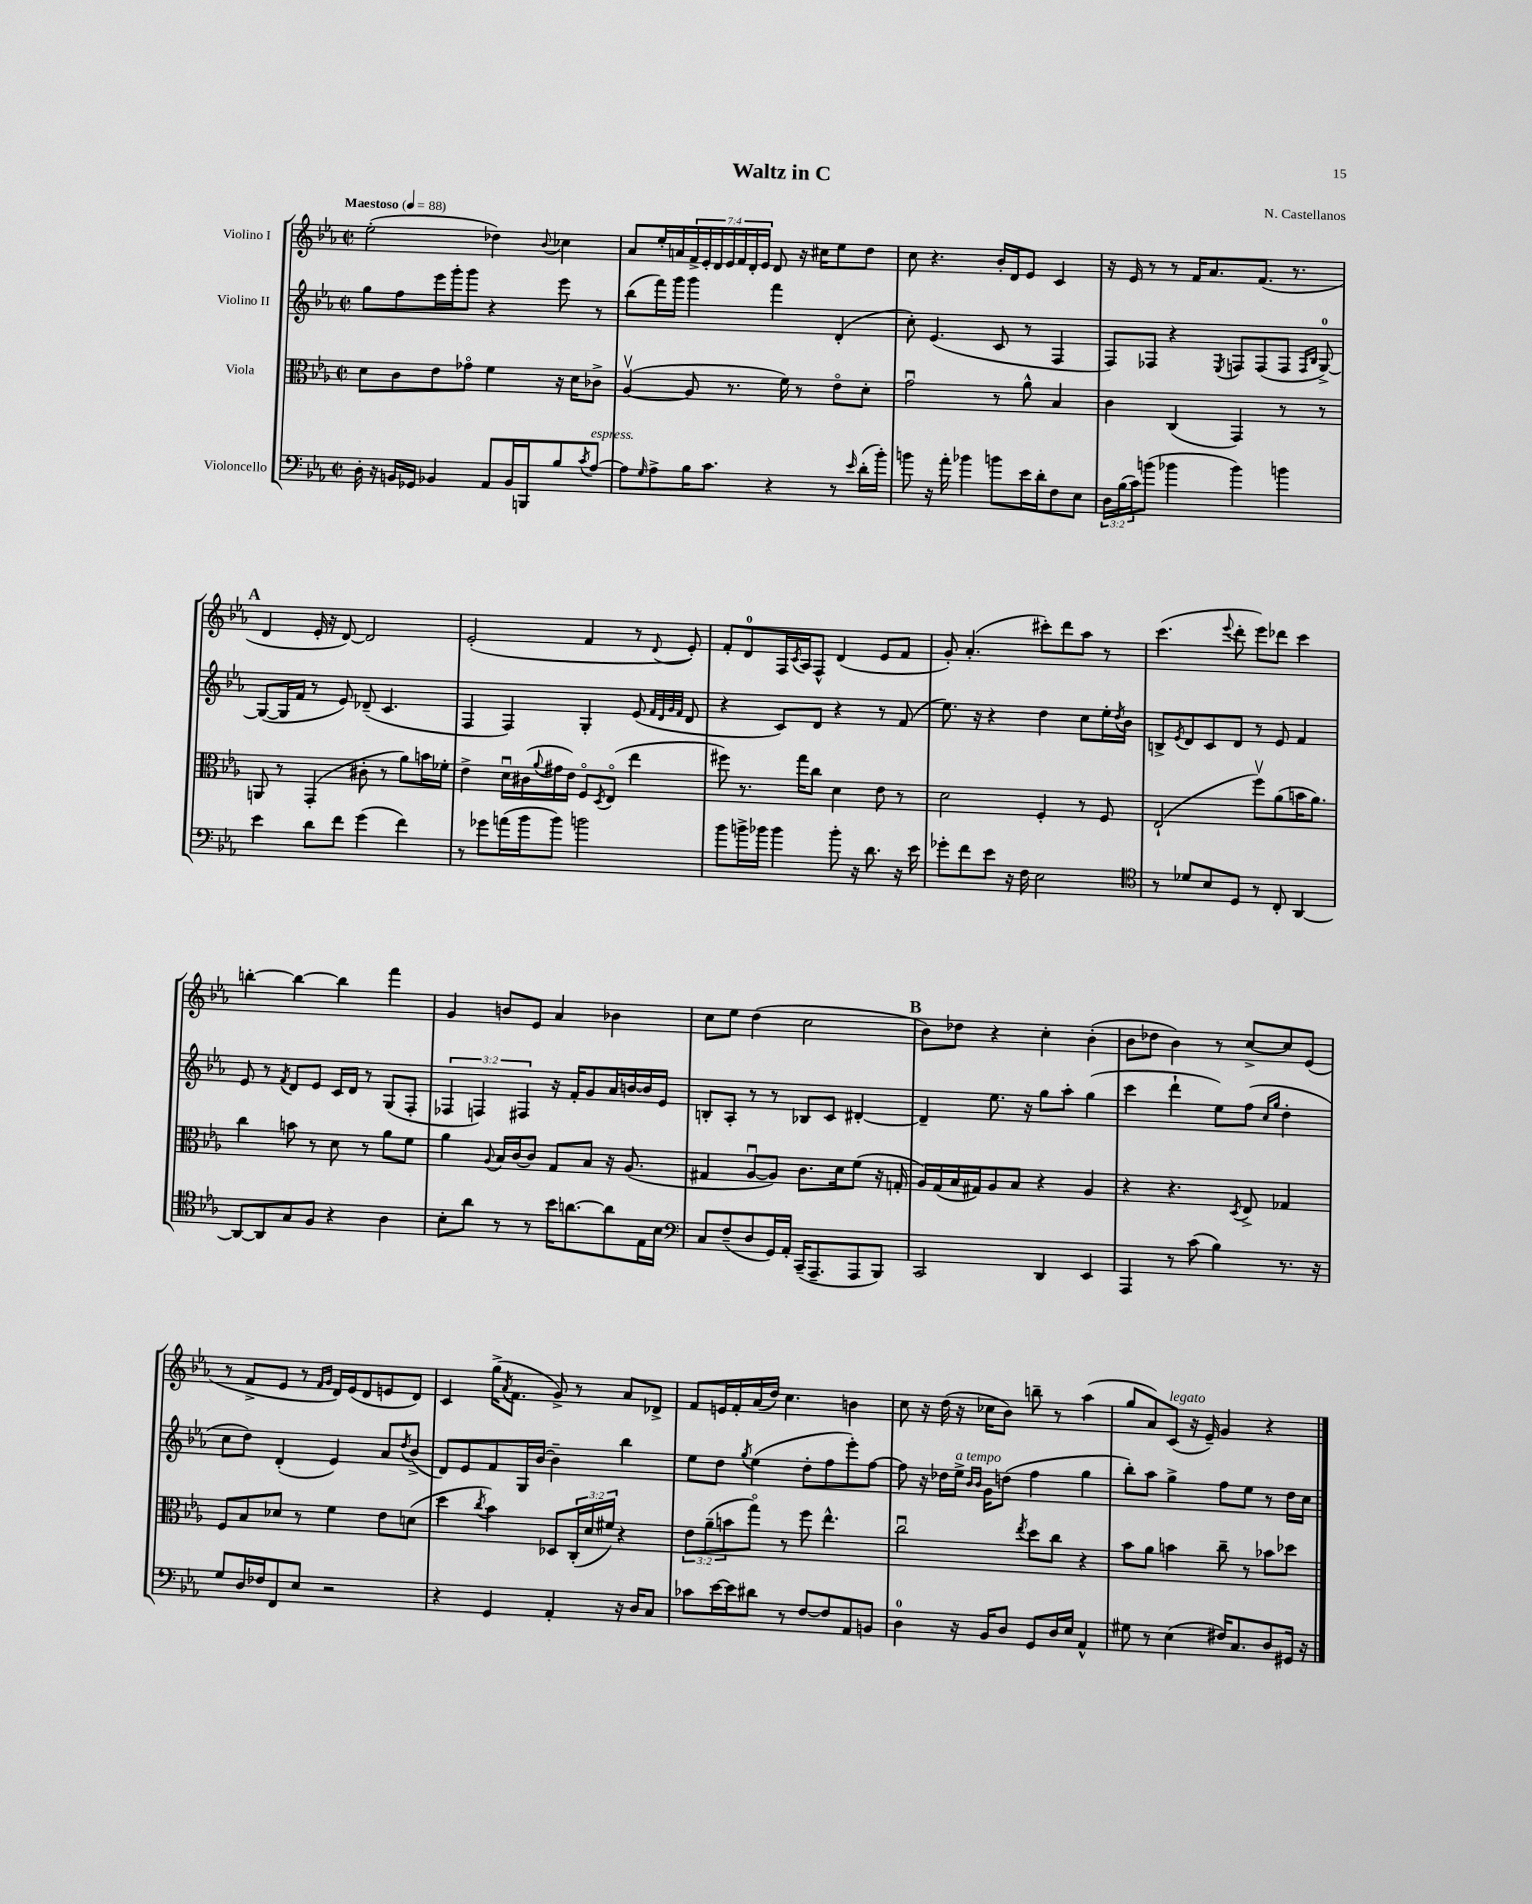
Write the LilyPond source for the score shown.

\header { title = "Waltz in C" composer = "N. Castellanos" }
<<
\new StaffGroup <<
\new Staff = "s0" \with { instrumentName = "Violino I" } {
    \clef treble \key ees \major \defaultTimeSignature \time 2/2 \override Staff.TupletNumber.text = #tuplet-number::calc-fraction-text \tempo "Maestoso" 4 = 88
    ees''2-.( des''4) \appoggiatura { bes'8 } ces''4 |
    aes'8 ees''16-. a'16 \tuplet 7/4 { f'16-> ees'16-. d'16 ees'16 f'16 d'16-. ees'16 } d'8 r16 cis''16 ees''8 d''8 |
    c''8 r4. bes'16-. d'16 ees'8 c'4 |
    r16 ees'16 r8 r8 f'16 aes'8. f'8.( r8. |
    \mark \markup { \bold "A" } d'4 ees'16-. r16 d'8~) d'2 |
    ees'2-.( f'4 r8 \appoggiatura { d'8 } ees'8-.) |
    f'8-. d'8-0 f16 \acciaccatura { c'8 } aes16 f8-^ d'4( ees'8 f'8 |
    g'8-.) aes'4.-.( cis'''8-.) d'''8 aes''8 r8 |
    c'''4.( \appoggiatura { ees'''8 } d'''8-. ees'''8) des'''8 c'''4 |
    b''4~-. b''4~ b''4 f'''4 |
    g'4 b'8 ees'8 aes'4 bes'4 |
    c''8 ees''8 d''4( c''2 |
    \mark \markup { \bold "B" } bes'8) des''8 r4 c''4-. bes'4-.( |
    bes'8 des''8 bes'4) r8 c''8~-> c''8 ees'8( |
    r8 f'8-> ees'8 r8 \grace { f'16 g'16 } d'16) ees'16( d'8 e'8 d'8) |
    c'4 g''16->( \acciaccatura { aes'8 } f'8. g'8->) r8 aes'8 des'8-> |
    f'8 e'16 f'16-. aes'16( d''16) c''4. b'4 |
    c''8 r16 d''16( r16 ces''16 bes'8) b''8-- r8 aes''4( |
    g''8 aes'8) c'8^\markup { \italic "legato" }( r16 ees'16--) g'4 r4 \bar "|." |
}
\new Staff = "s1" \with { instrumentName = "Violino II" } {
    \clef treble \key ees \major \defaultTimeSignature \time 2/2 \override Staff.TupletNumber.text = #tuplet-number::calc-fraction-text
    g''8 f''8 ees'''16 g'''16-. g'''8 r4 ees'''8 r8 |
    bes''8( f'''16) g'''16 g'''4 f'''4 d'4-.( |
    c''8-.) ees'4.( c'8 r8 f4 |
    f8) fes8 r4 \acciaccatura { ees8 } f8 f8( f8 \grace { f16 bes16 } g8-0~->) |
    \mark \markup { \bold "A" } g8~( g16 f'16 r8 ees'8) des'8--( c'4. |
    f4 f4) g4-. ees'8( \grace { f'32 d'32 g'32 f'32 } d'8 |
    r4 c'8) d'8 r4 r8 f'8( |
    ees''8.) r16 r4 d''4 c''8 ees''16-. \acciaccatura { d''8 } bes'16 |
    b8-> \acciaccatura { ees'8 } d'8 c'8 d'8 r8 ees'8 f'4 |
    ees'8 r8 \acciaccatura { f'8 } d'8 ees'8 c'16 d'16 r8 g8( f8-. |
    \tuplet 3/2 { fes4 f4) fis4 } r16 f'16-. g'8 aes'16 b'16~ b'16 ees'16 |
    b8-. aes8-. r8 r8 bes8 c'8 dis'4~-. |
    \mark \markup { \bold "B" } dis'4-- ees''8. r16 g''8 aes''8-. g''4( |
    c'''4 d'''4-! ees''8) f''8( \grace { c''16 g''16 } d''4-. |
    c''8 d''8) d'4-.( ees'4) aes'8 \acciaccatura { d''8 } bes'8->( |
    d'8) ees'8 f'8 g16 bes'16~ bes'4-- bes''4 |
    ees''8 d''8 \acciaccatura { g''8 } ees''4( d''8-. f''8 ees'''8-.) f''8~ |
    f''8 r16 des''16 ees''16->^\markup { \italic "a tempo" } \grace { bes'16 bes'16 } g'16 d''8( f''4 g''4 |
    bes''8-.) aes''8 g''4-> f''8 ees''8 r8 d''16 c''16 \bar "|." |
}
\new Staff = "s2" \with { instrumentName = "Viola" } {
    \clef alto \key ees \major \defaultTimeSignature \time 2/2 \override Staff.TupletNumber.text = #tuplet-number::calc-fraction-text
    d'8 c'8 ees'8 ges'8\flageolet f'4 r16 d'16 ces'8-> |
    aes4~\upbow( aes8 r8. f'16) r8 ees'8\flageolet d'8-. |
    g'2\downbow r8 aes'8-^ bes4 |
    c'4 c4( g,4) r8 r8 |
    \mark \markup { \bold "A" } a,8 r8 g,4-.( cis'8-. r8 aes'8) b'16 fes'16-. |
    ees'4-> d'16\downbow cis'16( \appoggiatura { aes'8 } gis'16 ees'16) f8\flageolet \acciaccatura { d8 } ees8\flageolet( ees''4 |
    fis''8) r8. g''16 c''8 d'4 ees'8 r8 |
    d'2 f4-. r8 f8 |
    ees2-!( f''8\upbow) aes'8( b'16 aes'8.) |
    c''4 b'8 r8 d'8 r8 aes'8 f'8 |
    aes'4 \appoggiatura { aes8 } bes16 c'16~ c'8 g8 bes8 r16 aes8.( |
    gis4 aes8~\downbow aes8) c'8. d'16 f'8( r16 g16-. |
    \mark \markup { \bold "B" } aes16) g16( bes16 gis16) aes8 bes8 r4 aes4 |
    r4 r4. \acciaccatura { d8 } ees8-> ges4 |
    f8 bes8 des'8 r8 f'4 ees'8 d'8( |
    d''4 \acciaccatura { c''8 } bes'4) des8 \tuplet 3/2 { c16-.( d'16 fis'16) } r4 |
    \tuplet 3/2 { ees'8 aes'8--( b'8 } g''8\flageolet) r8 f''8 ees''4.-^ |
    c''2\downbow \acciaccatura { ees''8 } d''8 c''8 r4 |
    bes'8 aes'8 b'4 c''8-- r8 bes'8 des''8 \bar "|." |
}
\new Staff = "s3" \with { instrumentName = "Violoncello" } {
    \clef bass \key ees \major \defaultTimeSignature \time 2/2 \override Staff.TupletNumber.text = #tuplet-number::calc-fraction-text
    d16-. r16 b,16 ges,16 bes,4 aes,8 bes,16 b,,16 bes8 \acciaccatura { c'8 } aes8~^\markup { \italic "espress." } |
    aes8 \grace { g16 } aes8-> bes16 c'8. r4 r8 \grace { ees'16 } d'16-.( bes'16-.) |
    b'8 r16 aes'16-. bes'4 b'8 ees'16 d'16-. f8 ees8 |
    \tuplet 3/2 { d16 bes16( c'16) } b'8( bes'4 bes'4) b'4 |
    \mark \markup { \bold "A" } ees'4 d'8 f'8 g'4( f'4) |
    r8 ges'8 a'16( bes'16 bes'8) b'2 |
    bes'8 b'16-> bes'16 bes'4 bes'8-. r16 d'8. r16 ees'16 |
    ges'8-. f'8 ees'8 r16 f16 ees2 |
    \clef tenor r8 des'8 bes8 d8 r8 c8-. aes,4~ |
    aes,8~ aes,8 g8 f8 r4 aes4 |
    bes8-. aes'8 r8 r8 bes'16 a'8.~ a'8 ees16 bes16 |
    \clef bass c8 f8--( d8 g,16) aes,16-. c,16--( aes,,8.-- aes,,8 bes,,8) |
    \mark \markup { \bold "B" } c,2 d,4 ees,4 |
    aes,,4 r8 c'8( bes4) r8. r16 |
    g8 d16 fes16 f,8 ees8 r2 |
    r4 g,4 aes,4-. r16 d16 c8 |
    ces'8 ees'16~ ees'16 dis'8 r8 f8~ f8 aes,8 b,8 |
    d4-0 r16 bes,16 d8 g,8 d16 ees16 aes,4-^ |
    gis8 r8 ees4( fis16) c8. d8 gis,16 r16 \bar "|." |
}
>>
>>
\layout { \context { \Score \remove "Bar_number_engraver" } }
